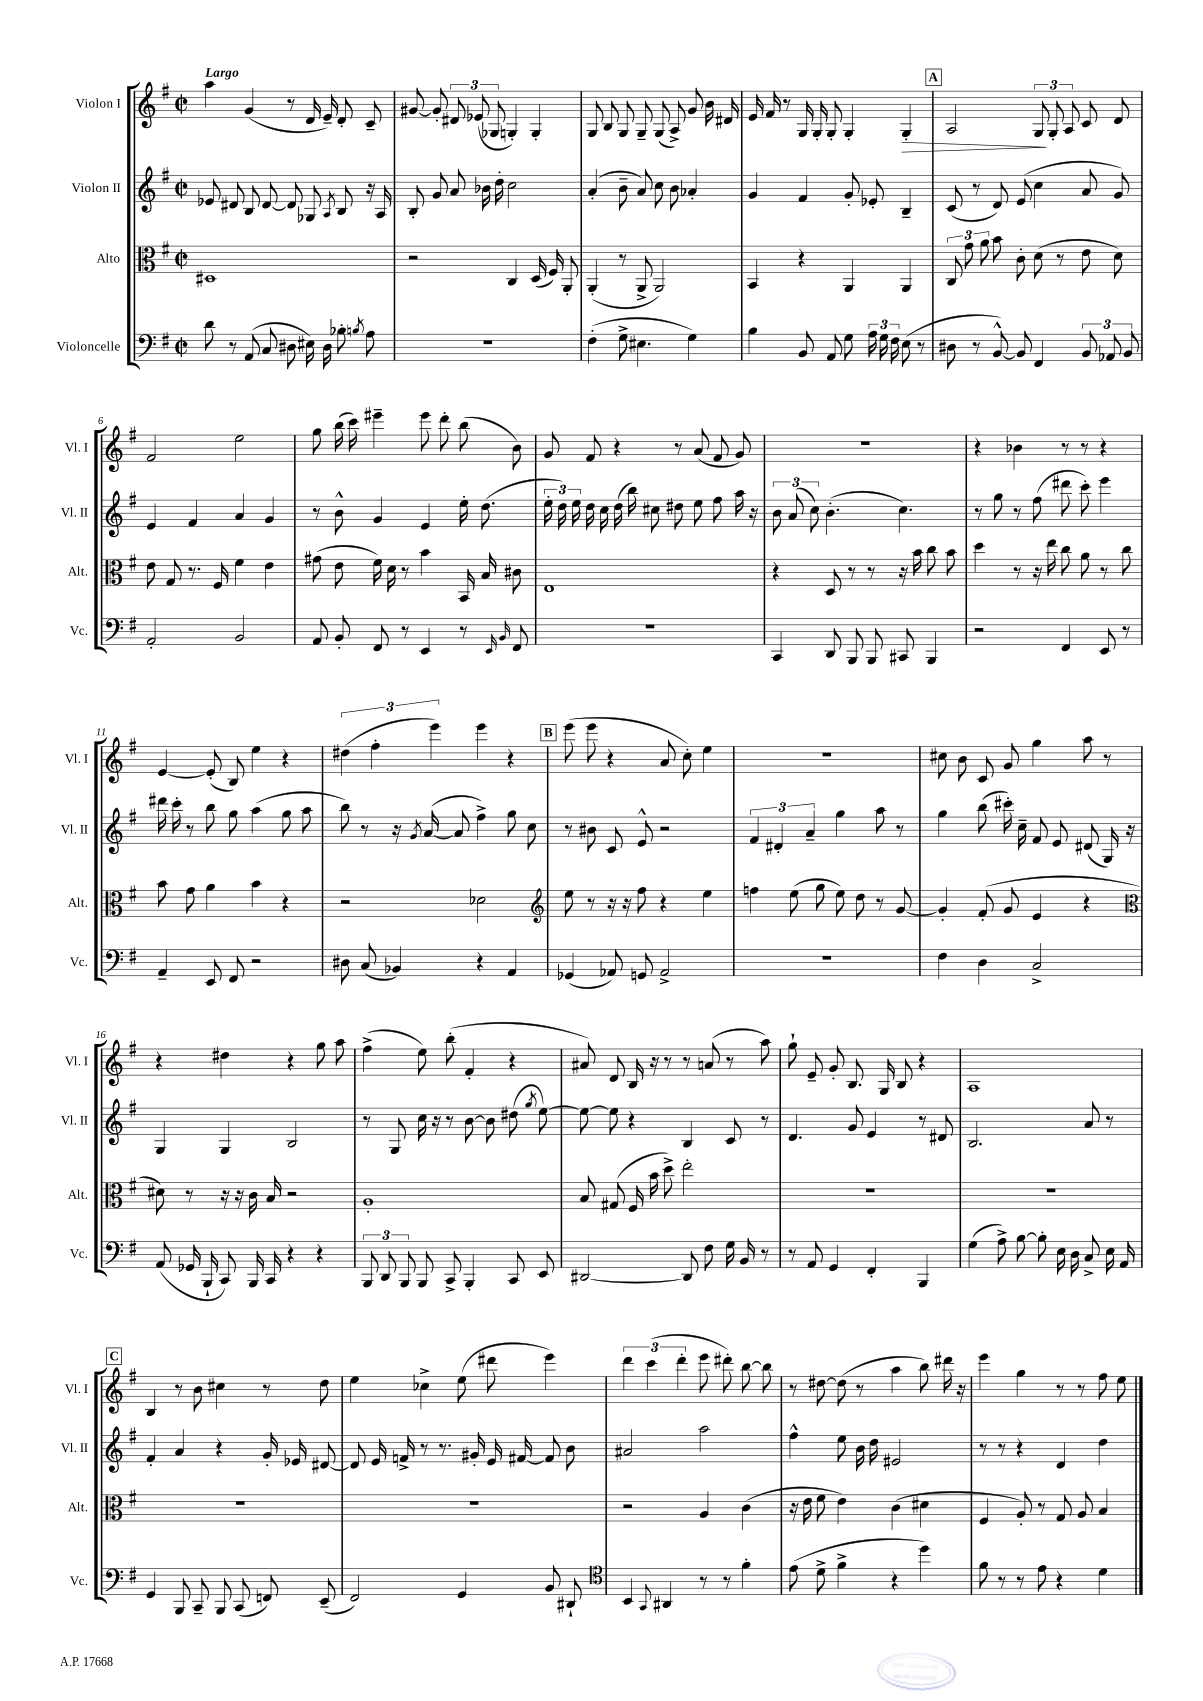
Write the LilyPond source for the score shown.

<<
\new StaffGroup <<
\new Staff = "s0" \with { instrumentName = "Violon I" shortInstrumentName = "Vl. I" } {
    \clef treble \key g \major \defaultTimeSignature \time 2/2 \tempo "Largo"
    \autoBeamOff a''4 g'4( r8 d'16 e'16--) d'8-. c'8-- |
    gis'8~ gis'8-. \tuplet 3/2 { dis'8 ees'8( ges8 } g4-.) g4-. |
    g8 b8 g8 g8-- g8( a8->) g'8 b'16 dis'16 |
    e'16 fis'16 r8 g16 g16-. g8-. g4-. g4-.\> |
    \mark \markup { \box "A" } a2 \tuplet 3/2 { g8\! g8-. a8 } c'8 d'8 |
    fis'2 e''2 |
    g''8 b''16( c'''16) eis'''4-- eis'''8 d'''8-. b''8( b'8) |
    g'8 fis'8 r4 r8 a'8( fis'8 g'8) |
    R1 |
    r4 bes'4 r8 r8 r4 |
    e'4~ e'8-.( b8) e''4 r4 |
    \tuplet 3/2 { dis''4( fis''4-. e'''4) } e'''4 r4 |
    \mark \markup { \box "B" } e'''8( e'''8 r4 a'8 c''8-.) e''4 |
    R1 |
    cis''8 b'8 c'8 g'8 g''4 a''8 r8 |
    r4 dis''4 r4 g''8 a''8 |
    fis''4->( e''8) b''8-.( fis'4-. r4 |
    ais'8) d'8 b16 r16 r8 r8 a'8( r8 a''8) |
    g''8-! e'8-- g'8-. b8. g16 b8 r4 |
    a1 |
    \mark \markup { \box "C" } b4 r8 b'8 cis''4 r8 d''8 |
    e''4 ces''4-> e''8( dis'''8 e'''4) |
    \tuplet 3/2 { d'''4 c'''4( d'''4-. } e'''8 dis'''8-.) b''8~ b''8 |
    r8 dis''8~ dis''8( r8 a''4 b''8) dis'''16 r16 |
    e'''4 g''4 r8 r8 fis''8 e''8 \bar "|." |
}
\new Staff = "s1" \with { instrumentName = "Violon II" shortInstrumentName = "Vl. II" } {
    \clef treble \key g \major \defaultTimeSignature \time 2/2
    \autoBeamOff ees'8 dis'8 b8 dis'8~ dis'8 ges8 \acciaccatura { a8 } b8 r16 a16 |
    b8-. g'8 a'8 bes'16 d''16-. c''2 |
    a'4-.( b'8-- a'8) c''8 b'8 aes'4-. |
    g'4 fis'4 g'8-. ees'8-. b4-- |
    \mark \markup { \box "A" } c'8( r8 d'8) e'8( c''4 a'8 g'8) |
    e'4 fis'4 a'4 g'4 |
    r8 b'8-^ g'4 e'4 e''16-. d''8.( |
    \tuplet 3/2 { e''16-. d''16) e''16 } d''16 c''16 d''16( b''16) cis''8 dis''8 e''8 fis''8 a''16 r16 |
    \tuplet 3/2 { b'8 a'8( c''8) } b'4.-.( c''4.) |
    r8 g''8 r8 fis''8( dis'''8 c'''8-.) e'''4 |
    dis'''16 c'''16-. r8 b''8 g''8 a''4( g''8 a''8 |
    b''8) r8 r16 \acciaccatura { g'8 } a'16~( a'8 fis''4->) g''8 c''8 |
    \mark \markup { \box "B" } r8 bis'8 c'8 e'8-^ r2 |
    \tuplet 3/2 { fis'4 dis'4-. a'4-- } g''4 a''8 r8 |
    g''4 b''8( cis'''16-.) c''16-- fis'8 e'8 dis'8( g16) r16 |
    g4 g4 b2 |
    r8 g8 c''16 r16 r8 b'8~ b'8 dis''8( \acciaccatura { g''8 } e''8~) |
    e''8~ e''8 r4 b4 c'8 r8 |
    d'4. g'8 e'4 r8 dis'8 |
    b2. a'8 r8 |
    \mark \markup { \box "C" } fis'4-. a'4 r4 g'16-. ees'16 dis'8~ |
    dis'8 e'16 f'16-> r8 r8. gis'16-. e'16 fis'16~ fis'8 b'8 |
    ais'2 a''2 |
    fis''4-^ e''8 b'16 d''16 eis'2 |
    r8 r8 r4 d'4 d''4 \bar "|." |
}
\new Staff = "s2" \with { instrumentName = "Alto" shortInstrumentName = "Alt." } {
    \clef alto \key g \major \defaultTimeSignature \time 2/2
    \autoBeamOff dis1 |
    r2 c4 d16( fis16) a,8-. |
    a,4-.( r8 a,8-> a,2) |
    b,4 r4 a,4 a,4 |
    \mark \markup { \box "A" } \tuplet 3/2 { c8 g'8 a'8 } b'8 c'8-. d'8( r8 e'8 d'8) |
    e'8 g8 r8. fis16 fis'4 e'4 |
    gis'8( e'8 fis'16) d'16 r8 b'4 b,16 b16 cis'8 |
    e1 |
    r4 d8 r8 r8 r16 b'16 c''8 b'8 |
    d''4 r8 r16 e''16 c''8 a'8 r8 c''8 |
    b'8 g'8 a'4 b'4 r4 |
    r2 des'2 |
    \mark \markup { \box "B" } \clef treble e''8 r8 r16 r16 fis''8 r4 e''4 |
    f''4 e''8( g''8 e''8) d''8 r8 g'8~ |
    g'4-. fis'8-.( g'8 e'4 r4 |
    \clef alto dis'8) r8 r16 r16 c'16 b16 r2 |
    a1-. |
    b8 gis8( fis16 b'16 d''8->) e''2-. |
    R1 |
    R1 |
    \mark \markup { \box "C" } R1 |
    R1 |
    r2 a4 c'4( |
    r16 e'16 fis'8 e'4) c'4( dis'4 |
    fis4 a8-.) r8 g8 a8 b4 \bar "|." |
}
\new Staff = "s3" \with { instrumentName = "Violoncelle" shortInstrumentName = "Vc." } {
    \clef bass \key g \major \defaultTimeSignature \time 2/2
    \autoBeamOff d'8 r8 a,8( c8 dis8 eis16) dis16 bes8-. \acciaccatura { b8 } a8 |
    R1 |
    fis4-.( g8-> eis4. g4) |
    b4 b,8 a,8 g8 \tuplet 3/2 { a16 g16 fis16 } e8( r8 |
    \mark \markup { \box "A" } dis8 r8 b,8~-^) b,8 fis,4 \tuplet 3/2 { b,8 aes,8 b,8 } |
    a,2-. b,2 |
    a,8 b,8-. fis,8 r8 e,4 r8 \grace { e,16 b,16 } fis,8 |
    R1 |
    c,4 d,8 b,,8 b,,8 cis,8 b,,4 |
    r2 fis,4 e,8 r8 |
    a,4-- e,8 fis,8 r2 |
    dis8 c8( bes,4) r4 a,4 |
    \mark \markup { \box "B" } ges,4( aes,8) g,8 aes,2-> |
    R1 |
    fis4 d4 c2-> |
    a,8( ges,16 b,,16-! c,8) b,,16 c,16 r4 r4 |
    \tuplet 3/2 { b,,8 d,8 b,,8 } b,,8 c,8-> b,,4-. c,8 e,8 |
    dis,2~ dis,8 fis8 g16 b,16 r8 |
    r8 a,8 g,4 fis,4-. b,,4 |
    g4( a8->) b8~ b8-. e16 d16 c8-> e16 a,16 |
    \mark \markup { \box "C" } g,4 b,,8 c,8-- b,,8 c,8( f,8) e,8--( |
    fis,2) g,4 b,8 dis,8-! |
    \clef tenor b,4 \appoggiatura { g,8 } ais,4 r8 r8 fis'4-. |
    e'8( d'8-> fis'4-> r4 d''4) |
    fis'8 r8 r8 e'8 r4 d'4 \bar "|." |
}
>>
>>
